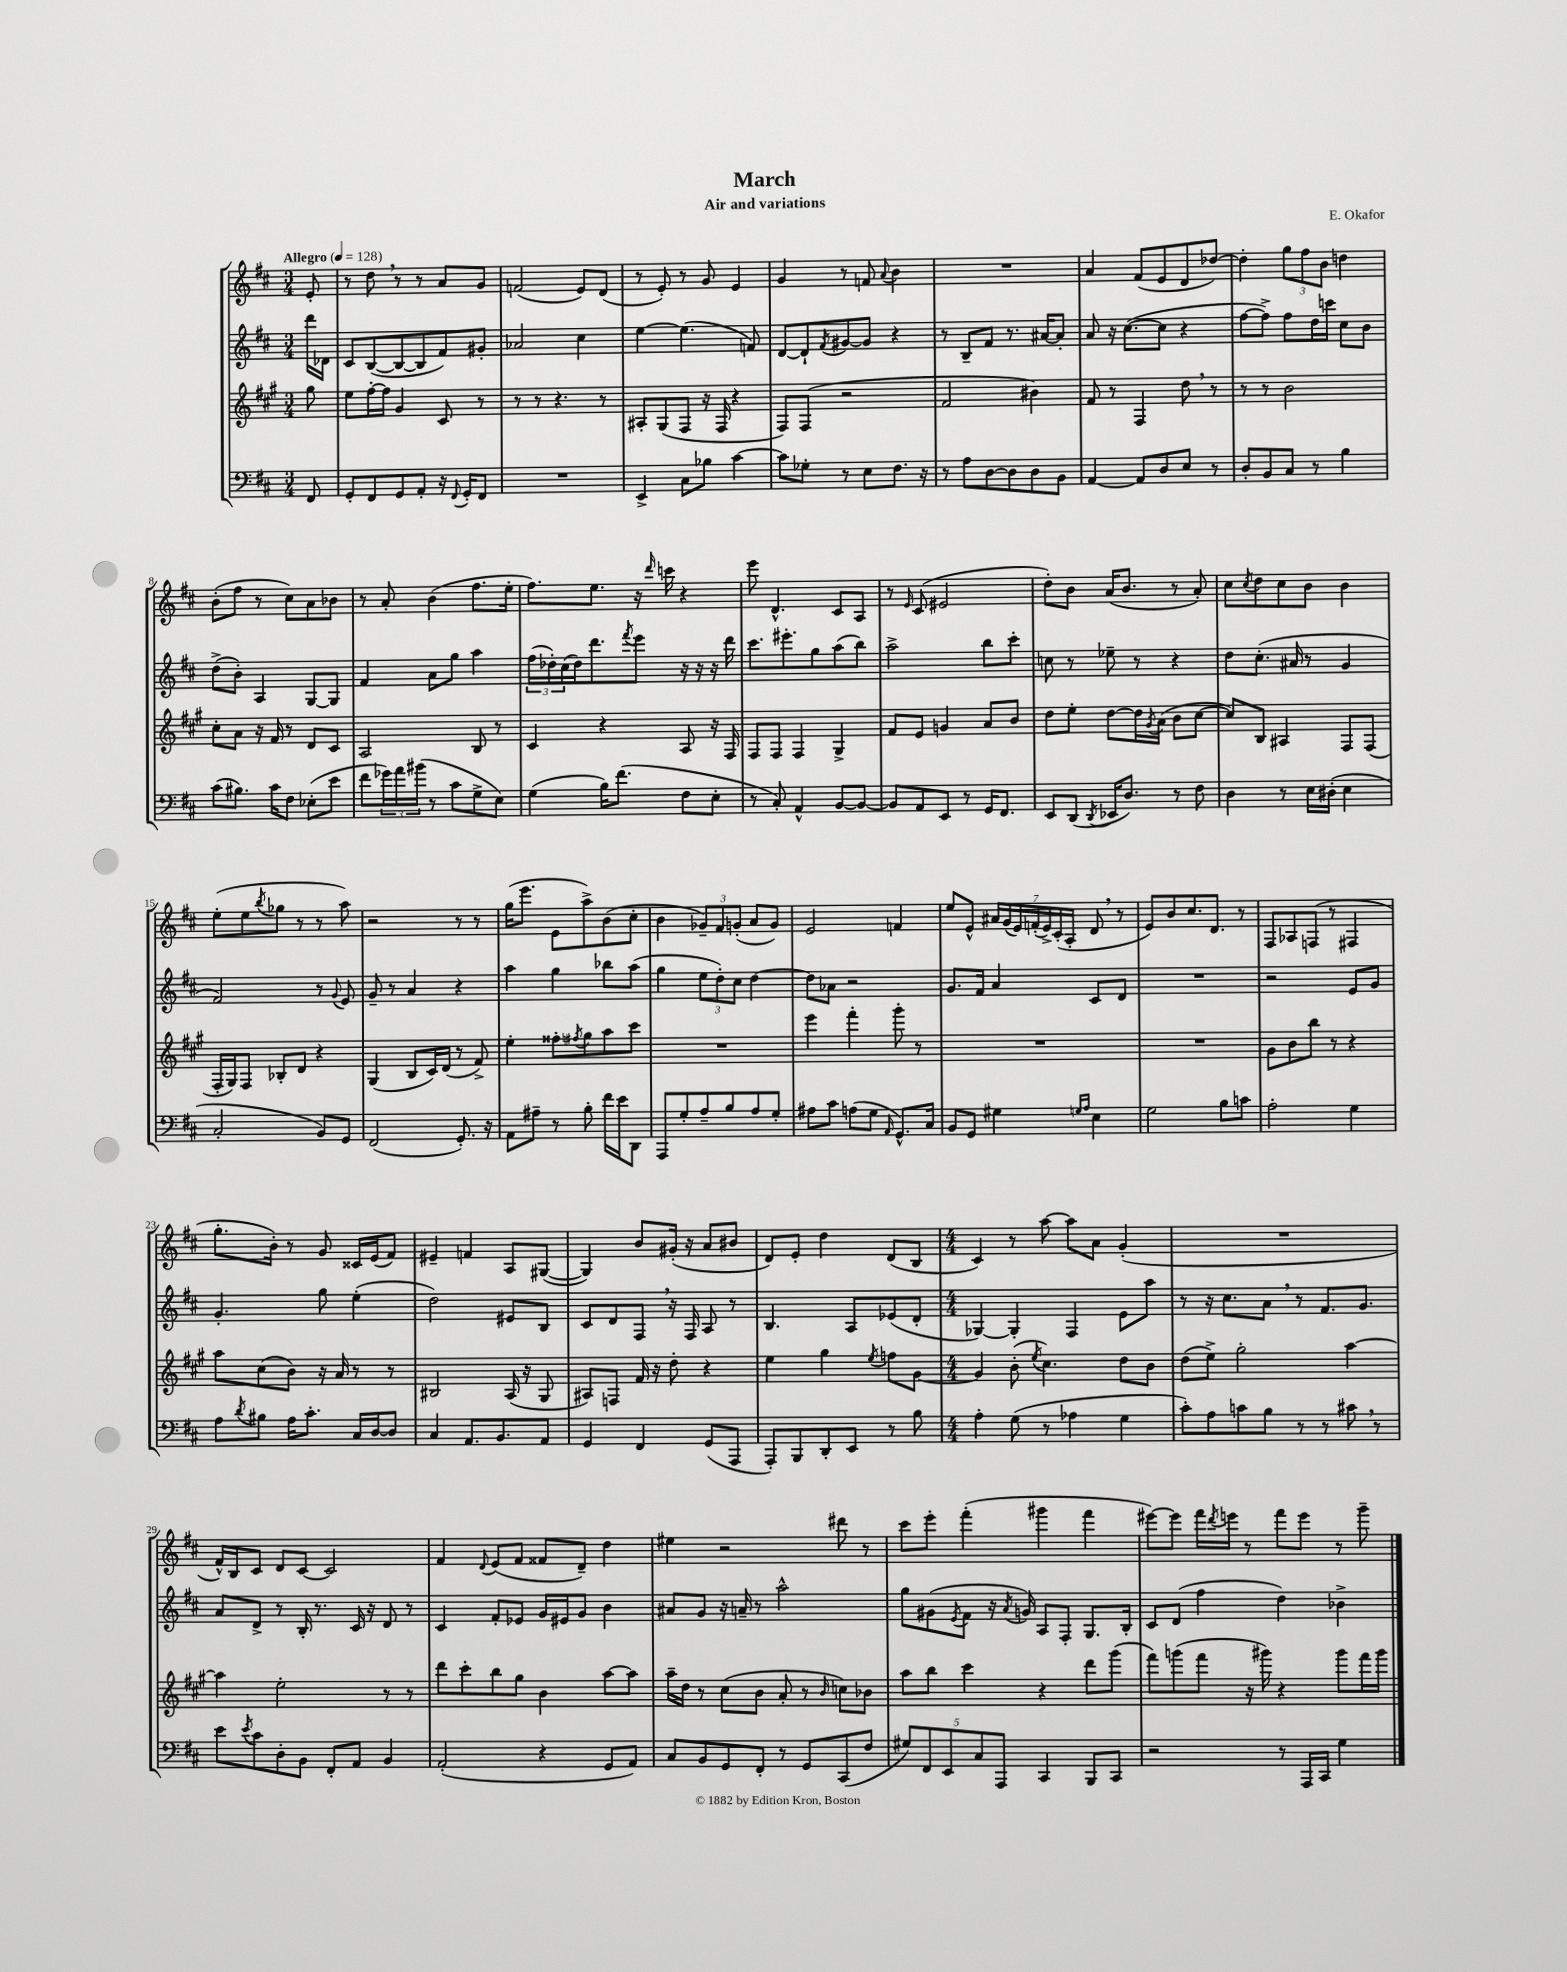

**kern	**kern	**kern	**kern
*staff4	*staff3	*staff2	*staff1
*clefF4	*clefG2	*clefG2	*clefG2
*k[f#c#]	*k[f#c#g#]	*k[f#c#]	*k[f#c#]
*M3/4	*M3/4	*M3/4	*M3/4
*MM128	*MM128	*MM128	*MM128
8FF#	8gg#	16ddd	8e'
.	.	16d-	.
=	=	=	=
8GG'	8ee	8c#	8r
8FF#	[16ff#'	([8B	8dd
.	16ff#]	.	.
8GG	4g#	8B_	8r
8AA'	.	8B]	8r
16r	8c#	8f#)	8a
8qqFF#	.	.	.
16GG'	.	.	.
8FF#	8r	8g#'	8g
=	=	=	=
2.r	8r	2a-	(2f
.	8r	.	.
.	4.r	.	.
.	.	4cc#	8e)
.	8r	.	(8d
=	=	=	=
4EE^	8A#'	[4ee	8r
.	(8G#	.	8e')
8C#	8F#	(4.ee]	8r
8B-	16r	.	8g
.	16F#	.	.
[4c#	4r	.	4e
.	.	8f)	.
=	=	=	=
8c#]	8F#)	[8d	4g
8G-'	(8F#	8d`]	.
.	.	8qf#	.
8r	2r	[8g#	8r
8E	.	8g#]	8f
.	.	.	8qqa
8.F#	.	4r	4b
16r	.	.	.
=	=	=	=
8r	2f#	8r	2.r
8A	.	8B~	.
[8D	.	8f#	.
8D]	.	8.r	.
8D	4b#)	.	.
.	.	[16a#	.
8BB	.	8a#']	.
=	=	=	=
[4AA	8f#	8a	4a
.	8r	16r	.
.	.	([8.cc#	.
8AA]	4F#	.	(8f#
8D	.	8cc#]	8e
8E	8dd	4r	8d
8r	8r	.	[8dd-)
=	=	=	=
8D'	8r	[8ff#	4dd-']
8BB	8r	8ff#^])	.
8C#	2b	8ff#	12gg
.	.	.	12ff#
8r	.	16dd	.
.	.	.	12b
.	.	16ccc	.
4B	.	8cc#	4dd
.	.	8b	.
=	=	=	=
(8c#	8cc#'	(8dd^	(8b'
8.B#)	8a	8b')	8ff#
.	16r	4A	8r
16c#	16f#	.	.
8F#	8r	.	8cc#)
(8E-'	8d	[8G	8a
8e	8c#	8G]	8b-
=	=	=	=
8f#	2A	4f#	8r
24g-)	.	.	8a'
24a	.	.	.
(24b#	.	.	.
8r	.	8a	(4b
8c#	.	8gg	.
8G^	8B	4aa	8.ff#
8E)	8r	.	.
.	.	.	16ee'
=	=	=	=
(4G	4c#	(24ff#	8.ff#)
.	.	24dd-')	.
.	.	(24cc#	.
.	.	16dd-)	.
.	.	8.ddd	8.ee
16B)	4r	.	.
(8.f#	.	.	.
.	.	8qfff#	.
.	.	8eee	16r
.	.	.	16qqddd
.	.	.	16ccc
8F#	8A	16r	4r
.	.	16r	.
8E'	16r	16r	.
.	16F#	16ddd	.
=	=	=	=
8r	8F#	8.ccc#	8eee
8C#')	8F#	.	4.d^^
.	.	8.eee#'	.
4AA^^	4F#	.	.
.	.	8gg	.
[8BB	4G#^	(8aa	8c#
8BB_	.	8bb)	8A
=	=	=	=
8BB]	8f#	2aa^	8r
.	.	.	16qqe
8AA	8e	.	(8c#
8EE	4g	.	2e#
8r	.	.	.
16GG	8a	8bb	.
8.FF#	.	.	.
.	8b	8ccc#'	.
=	=	=	=
8EE	8dd	8cc	8dd')
(8DD	8ee'	8r	8b
8qDD	.	.	.
16EE-	[8dd	8ee-~	(16a
8.D)	.	.	8.b
.	16dd]	8r	.
.	8qg#	.	.
.	(16a	.	.
8r	8b	4r	8r
8F#	[8cc#	.	8a')
=	=	=	=
4D	8cc#])	8dd	8cc#
.	.	.	8qcc#
.	8B	(8.cc#'	8dd
8r	4A#	.	8cc#
.	.	16a#	.
16E	.	8r	8b
(16D#'	.	.	.
4E	8F#	4g	4b
.	(8F#	.	.
=	=	=	=
2C#'	16F#'	2f#)	(8ee'
.	16G#)	.	.
.	8F#	.	8ee
.	.	.	8qbb
.	8B-'	.	8gg-
.	8d	.	8r
8BB)	4r	8r	8r
.	.	8qqg	.
8GG	.	8e	8aa)
=	=	=	=
(2FF#	(4G#	8g~	2r
.	.	8r	.
.	8B	4a	.
.	16c#)	.	.
.	(16d	.	.
8.GG')	8r	4r	8r
.	8f#^)	.	8r
16r	.	.	.
=	=	=	=
8AA	4ee'	4aa	(16gg
.	.	.	8.eee
8A#~	.	.	.
8r	8ff##'	4gg	8e
.	8qff#	.	.
8B'	8gg#	.	8aa^)
16f#	8aa	8bb-	(8b
16e	.	.	.
8DD	8ccc#	(8aa	8cc#'
=	=	=	=
8AAA	2.r	4gg	4b
8G'	.	.	.
8A~	.	12ee	12g-~)
.	.	12dd')	12f#
8B	.	.	.
.	.	12cc#	(12g'
8A	.	[4dd	8a
8G'	.	.	8g)
=	=	=	=
8A#	4eee	8dd]	2e
8c#	.	8a-	.
(8A	4fff#'	2r	.
8G	.	.	.
16qqAA	.	.	.
8.GG^^)	8ggg#'	.	4f
.	8r	.	.
16C#	.	.	.
=	=	=	=
8BB	2.r	8.g	8ee
8GG	.	.	8e^^
.	.	16f#	.
4G#	.	4a	28a#
.	.	.	(28g
.	.	.	28e)
.	.	.	(28f'
.	.	.	28e^)
.	.	.	(28c#'
.	.	.	28A'
16qqG	.	.	.
16qqA	.	.	.
4E	.	8c#	8d
.	.	8d	8r
=	=	=	=
2G	2.r	2.r	8e)
.	.	.	8b
.	.	.	8.cc#
.	.	.	8.d
8B	.	.	.
8c	.	.	8r
=	=	=	=
2A'	8g#	2r	8F#
.	8b	.	8A-
.	8bb	.	(8F
.	8r	.	8r
4G	4r	8e	4F#
.	.	8g	.
=	=	=	=
8A	8aa	4.g'	8.gg'
8qd	.	.	.
8B#	(8cc#	.	.
.	.	.	16b')
16A	8b)	.	8r
8.c#'	.	.	.
.	16r	8gg	8g
.	16a	.	.
16C#	8r	(4ee'	16c##
[16D	.	.	(16e
8D]	8r	.	8f#)
=	=	=	=
4C#	2B#	2dd)	4e#~
8.AA	.	.	4f
8.BB	.	.	.
.	(16A	8e#	8A
.	16r	.	.
8AA	8G#	8B	([8G#
=	=	=	=
4GG	8A#)	8c#	4G#])
.	8F	8d	.
4FF#	16f#	8F#	8b
.	16r	.	.
.	8dd'	16r	(16g#'
.	.	16F#	16r
(8GG	4r	8A	8a
8AAA	.	8r	8b#
=	=	=	=
8AAA')	4ee	4.B	8d)
8BBB	.	.	8e'
8DD'	4gg#	.	4dd
8EE	.	8A	.
.	8qee	.	.
8r	8ff	(8e-	(8d
8B	[8g#	8d'	8B
=	=	=	=
*M4/4	*M4/4	*M4/4	*M4/4
4A'	4g#]	[4G-)	4c#)
(8G	(8b'	4G-']	8r
.	8qee	.	.
8r	4.cc#)	.	[8aa
4A-	.	4F#	8aa]
.	.	.	8a
4G	8dd	8e	(4g'
.	8b	8aa	.
=	=	=	=
8c#')	(8dd	8r	1r
8A	8ee^)	16r	.
.	.	8.cc#	.
8c	2gg#'	.	.
8B	.	8a	.
8r	.	8r	.
8r	.	8.f#	.
8c#	[4aa	.	.
.	.	8.g	.
8r	.	.	.
=	=	=	=
8e	4aa]	8a	16f#^^)
.	.	.	16B
8qe	.	.	.
8c#	.	8d^	8c#
8D'	2ee'	8r	8d
8BB	.	16B'	[8c#
.	.	8.r	.
8FF#'	.	.	2c#]
8AA	.	16c#	.
.	.	16r	.
4BB	8r	8d	.
.	8r	8r	.
=	=	=	=
(2AA'	8ddd	4c#	4f#
.	8ccc#'	.	.
.	.	.	8qqd
.	8bb	8f#'	(8e
.	8gg#	8e-	8f#
4r	4b	16g	8f##
.	.	16e#	.
.	.	8g	8d~)
8GG	[8aa	4b	4dd
8AA)	8aa]	.	.
=	=	=	=
8C#	16aa~	8a#	4ee#
.	16dd	.	.
8BB	8r	8g	.
8GG	(8cc#	16r	2r
.	.	16a~	.
8FF#'	8b	8r	.
8r	8a'	2aa^^	.
8GG	8r	.	.
.	16qqb	.	.
(8CC#	8cc)	.	8ddd#
8F#	8b-	.	8r
=	=	=	=
10G#)	8aa	8gg	8ccc#
10FF#	.	.	.
.	8bb	(8g#	8eee'
10EE	.	.	.
.	.	8qe	.
.	4ccc#	8f#	(4fff#'
10C#	.	.	.
.	.	16r	.
10AAA	.	.	.
.	.	8qa	.
.	.	16g)	.
4CC#	4r	8A	4ggg#
.	.	8F#'	.
8BBB	8ddd	8.G	4fff#
8CC#	(8ggg#	.	.
.	.	16B'	.
=	=	=	=
2r	8fff#)	8c#	[8eee#)
.	(8ggg	(8d	8eee#]
.	8fff#	4ff#	16fff#
.	.	.	8qddd
.	.	.	16eee
.	16r	.	8r
.	16ggg#)	.	.
8r	4r	4dd)	8fff#
16AAA	.	.	8eee
16CC#	.	.	.
4G	8ggg#	4b-^	8r
.	16fff#	.	8ggg~
.	16ggg#	.	.
==	==	==	==
*-	*-	*-	*-
